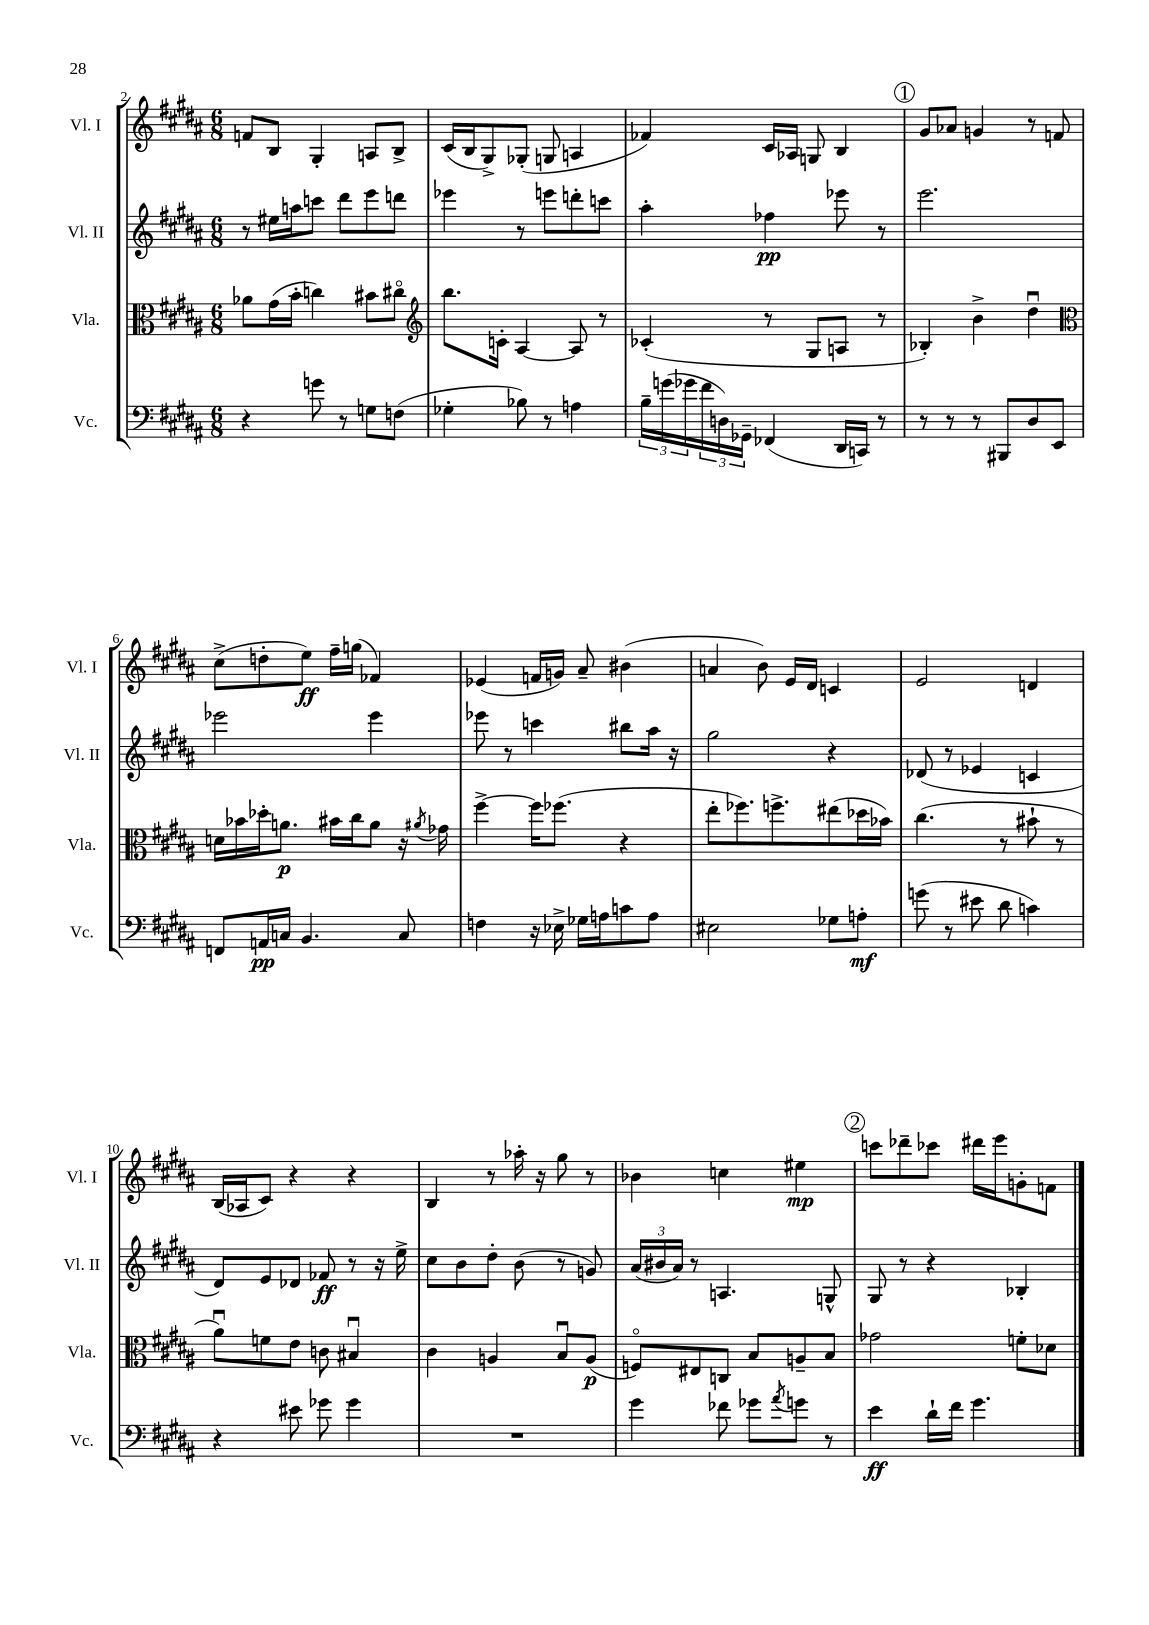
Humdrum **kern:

**kern	**dynam	**kern	**dynam	**kern	**dynam	**kern	**dynam
*part4	*part4	*part3	*part3	*part2	*part2	*part1	*part1
*staff4	*staff4	*staff3	*staff3	*staff2	*staff2	*staff1	*staff1
*I"Vc.	*	*I"Vla.	*	*I"Vl. II	*	*I"Vl. I	*
*I'Vc.	*	*I'Vla.	*	*I'Vl. II	*	*I'Vl. I	*
*clefF4	*	*clefC3	*	*clefG2	*	*clefG2	*
*k[f#c#g#d#a#]	*	*k[f#c#g#d#a#]	*	*k[f#c#g#d#a#]	*	*k[f#c#g#d#a#]	*
*M6/8	*	*M6/8	*	*M6/8	*	*M6/8	*
=2	=2	=2	=2	=2	=2	=2	=2
4r	.	8a-X\L	.	8r	.	8fn/L	.
.	.	(16g#\L	.	16ee#X\LL	.	8B/J	.
.	.	16b'\JJ	.	16aan\J	.	.	.
8gn\	.	4ccn\)	.	8cccn\J	.	4G#'/	.
8r	.	.	.	8ddd#\L	.	.	.
8Gn\L	.	8b#X\L	.	8eee\	.	8An/L	.
(8Fn\J	.	8cc#X\J	.	8dddn\J	.	8B^/J	.
=3	=3	=3	=3	=3	=3	=3	=3
*	*	*clefG2	*	*	*	*	*
4G-X'\	.	8.bb\L	.	4eee-X\	.	(16c#/LL	.
.	.	.	.	.	.	16B/J	.
.	.	.	.	.	.	8G#^/)	.
.	.	16cn'\Jk	.	.	.	.	.
8B-X\)	.	[4A#/	.	8r	.	(8G-X'/J	.
8r	.	.	.	8eeen\L	.	8Gn/	.
4An\	.	8A#/]	.	8dddn'\	.	4An/	.
.	.	8r	.	8cccn\J	.	.	.
=4	=4	=4	=4	=4	=4	=4	=4
24B~\LL	.	(4c-X'/	.	4aa#'\	.	4f-X/)	.
(24gn\	.	.	.	.	.	.	.
24g-X\	.	.	.	.	.	.	.
24f#\	.	.	.	.	.	.	.
24Dn\)	.	.	.	.	.	.	.
24GG-X~\JJ	.	.	.	.	.	.	.
(4FF-X/	.	8r	.	4ff-X\	pp	16c#/LL	.
.	.	.	.	.	.	16A-X/JJ	.
.	.	8G#/L	.	.	.	8Gn/	.
16DD#/LL	.	8An/J	.	8eee-X\	.	4B/	.
16CCn/JJ)	.	.	.	.	.	.	.
8r	.	8r	.	8r	.	.	.
!!LO:REH:place=s1:t=1
=5	=5	=5	=5	=5	=5	=5	=5
8r	.	4B-X'/)	.	2.eee\	.	8g#/L	.
8r	.	.	.	.	.	8a-X/J	.
8r	.	4b^\	.	.	.	4gn/	.
8BBB#X/L	.	.	.	.	.	.	.
8D#/	.	4dd#u\	.	.	.	8r	.
8EE/J	.	.	.	.	.	8fn/	.
!!LO:LB:g=z
=6	=6	=6	=6	=6	=6	=6	=6
*	*	*clefC3	*	*	*	*	*
8FFn/L	.	16dn\LL	.	2eee-X\	.	(8cc#^\L	.
.	.	16b-X\	.	.	.	.	.
16AAn/L	pp	16dd-X'\J	.	.	.	8ddn'\	.
16Cn/JJ	.	8.an\J	p	.	.	.	.
4.BB/	.	.	.	.	.	8ee\J)	ff
.	.	16b#X\LL	.	.	.	16ff#~\LL	.
.	.	16cc#\J	.	.	.	(16ggn\JJ	.
.	.	8a\J	.	4eee-\	.	4f-X/)	.
8C/	.	16r	.	.	.	.	.
.	.	8qa#X/	.	.	.	.	.
.	.	16g-X\	.	.	.	.	.
=7	=7	=7	=7	=7	=7	=7	=7
4Fn\	.	[4ff#^\	.	8eee-X\	.	(4e-X/	.
.	.	.	.	8r	.	.	.
16r	.	16ff#\KL]	.	4cccn\	.	16fn/LL	.
16E-X^\	.	(8.ff-X\J	.	.	.	16gn/JJ)	.
16G-X\LL	.	.	.	.	.	8a#~/	.
16An\J	.	.	.	.	.	.	.
8cn\	.	4r	.	8bb#X\L	.	(4b#X\	.
8A\J	.	.	.	16aa#\Jk	.	.	.
.	.	.	.	16r	.	.	.
=8	=8	=8	=8	=8	=8	=8	=8
2E#X\	.	8ee'\L	.	2gg#\	.	4an/	.
.	.	8.ff-X\)	.	.	.	.	.
.	.	.	.	.	.	8b\)	.
.	.	8.ffn^\	.	.	.	.	.
.	.	.	.	.	.	16e/LL	.
.	.	.	.	.	.	16d#/JJ	.
8G-X\L	.	(8ee#X\	.	4r	.	4cn/	.
8An'\J	mf	16dd-X\L	.	.	.	.	.
.	.	16b-X\JJ)	.	.	.	.	.
=9	=9	=9	=9	=9	=9	=9	=9
(8gn\	.	(4.cc#\	.	(8d-X/	.	2e/	.
8r	.	.	.	8r	.	.	.
8e#X\	.	.	.	4e-X/	.	.	.
8d#\	.	8r	.	.	.	.	.
4cn\)	.	8b#X`\	.	4cn/	.	4dn/	.
.	.	8r	.	.	.	.	.
!!LO:LB:g=z
=10	=10	=10	=10	=10	=10	=10	=10
4r	.	8a#u\L)	.	8d#/L)	.	(16B/LL	.
.	.	.	.	.	.	16A-X/J	.
.	.	8fn\	.	8e/	.	8c#/J)	.
8e#X\	.	8e\J	.	8d-X/J	.	4r	.
8g-X\	.	8cn\	.	8f-X/	ff	.	.
4g-\	.	4B#Xu/	.	8r	.	4r	.
.	.	.	.	16r	.	.	.
.	.	.	.	16ee^\	.	.	.
=11	=11	=11	=11	=11	=11	=11	=11
2.r	.	4c#\	.	8cc#\L	.	4B/	.
.	.	.	.	8b\	.	.	.
.	.	4An/	.	8dd#'\J	.	8r	.
.	.	.	.	(8b\	.	16aa-X'\	.
.	.	.	.	.	.	16r	.
.	.	8Bu/L	.	8r	.	8gg#\	.
.	.	(8A/J	p	8gn/)	.	8r	.
=12	=12	=12	=12	=12	=12	=12	=12
4g#\	.	8Fn/L)	.	(24a#/LL	.	4b-X\	.
.	.	.	.	24b#X/	.	.	.
.	.	.	.	24a#/JJ)	.	.	.
.	.	8E#X/	.	8r	.	.	.
8f-X\	.	8Cn/J	.	4.An/	.	4ccn\	.
8g-X\L	.	8B/L	.	.	.	.	.
8qa#/	.	.	.	.	.	.	.
8gn\J	.	8An~/	.	.	.	4ee#X\	mp
8r	.	8B/J	.	8Gn^^/	.	.	.
!!LO:REH:place=s1:t=2
=13	=13	=13	=13	=13	=13	=13	=13
4e\	ff	2g-X\	.	8G#/	.	8cccn\L	.
.	.	.	.	8r	.	8ddd-X~\	.
16d#`\LL	.	.	.	4r	.	8ccc-X\J	.
16f#\JJ	.	.	.	.	.	.	.
4.g#\	.	.	.	.	.	16ddd#X\LL	.
.	.	.	.	.	.	16eee\J	.
.	.	8fn'\L	.	4B-X'/	.	8gn'\	.
.	.	8d-X\J	.	.	.	8fn\J	.
==	==	==	==	==	==	==	==
*-	*-	*-	*-	*-	*-	*-	*-
